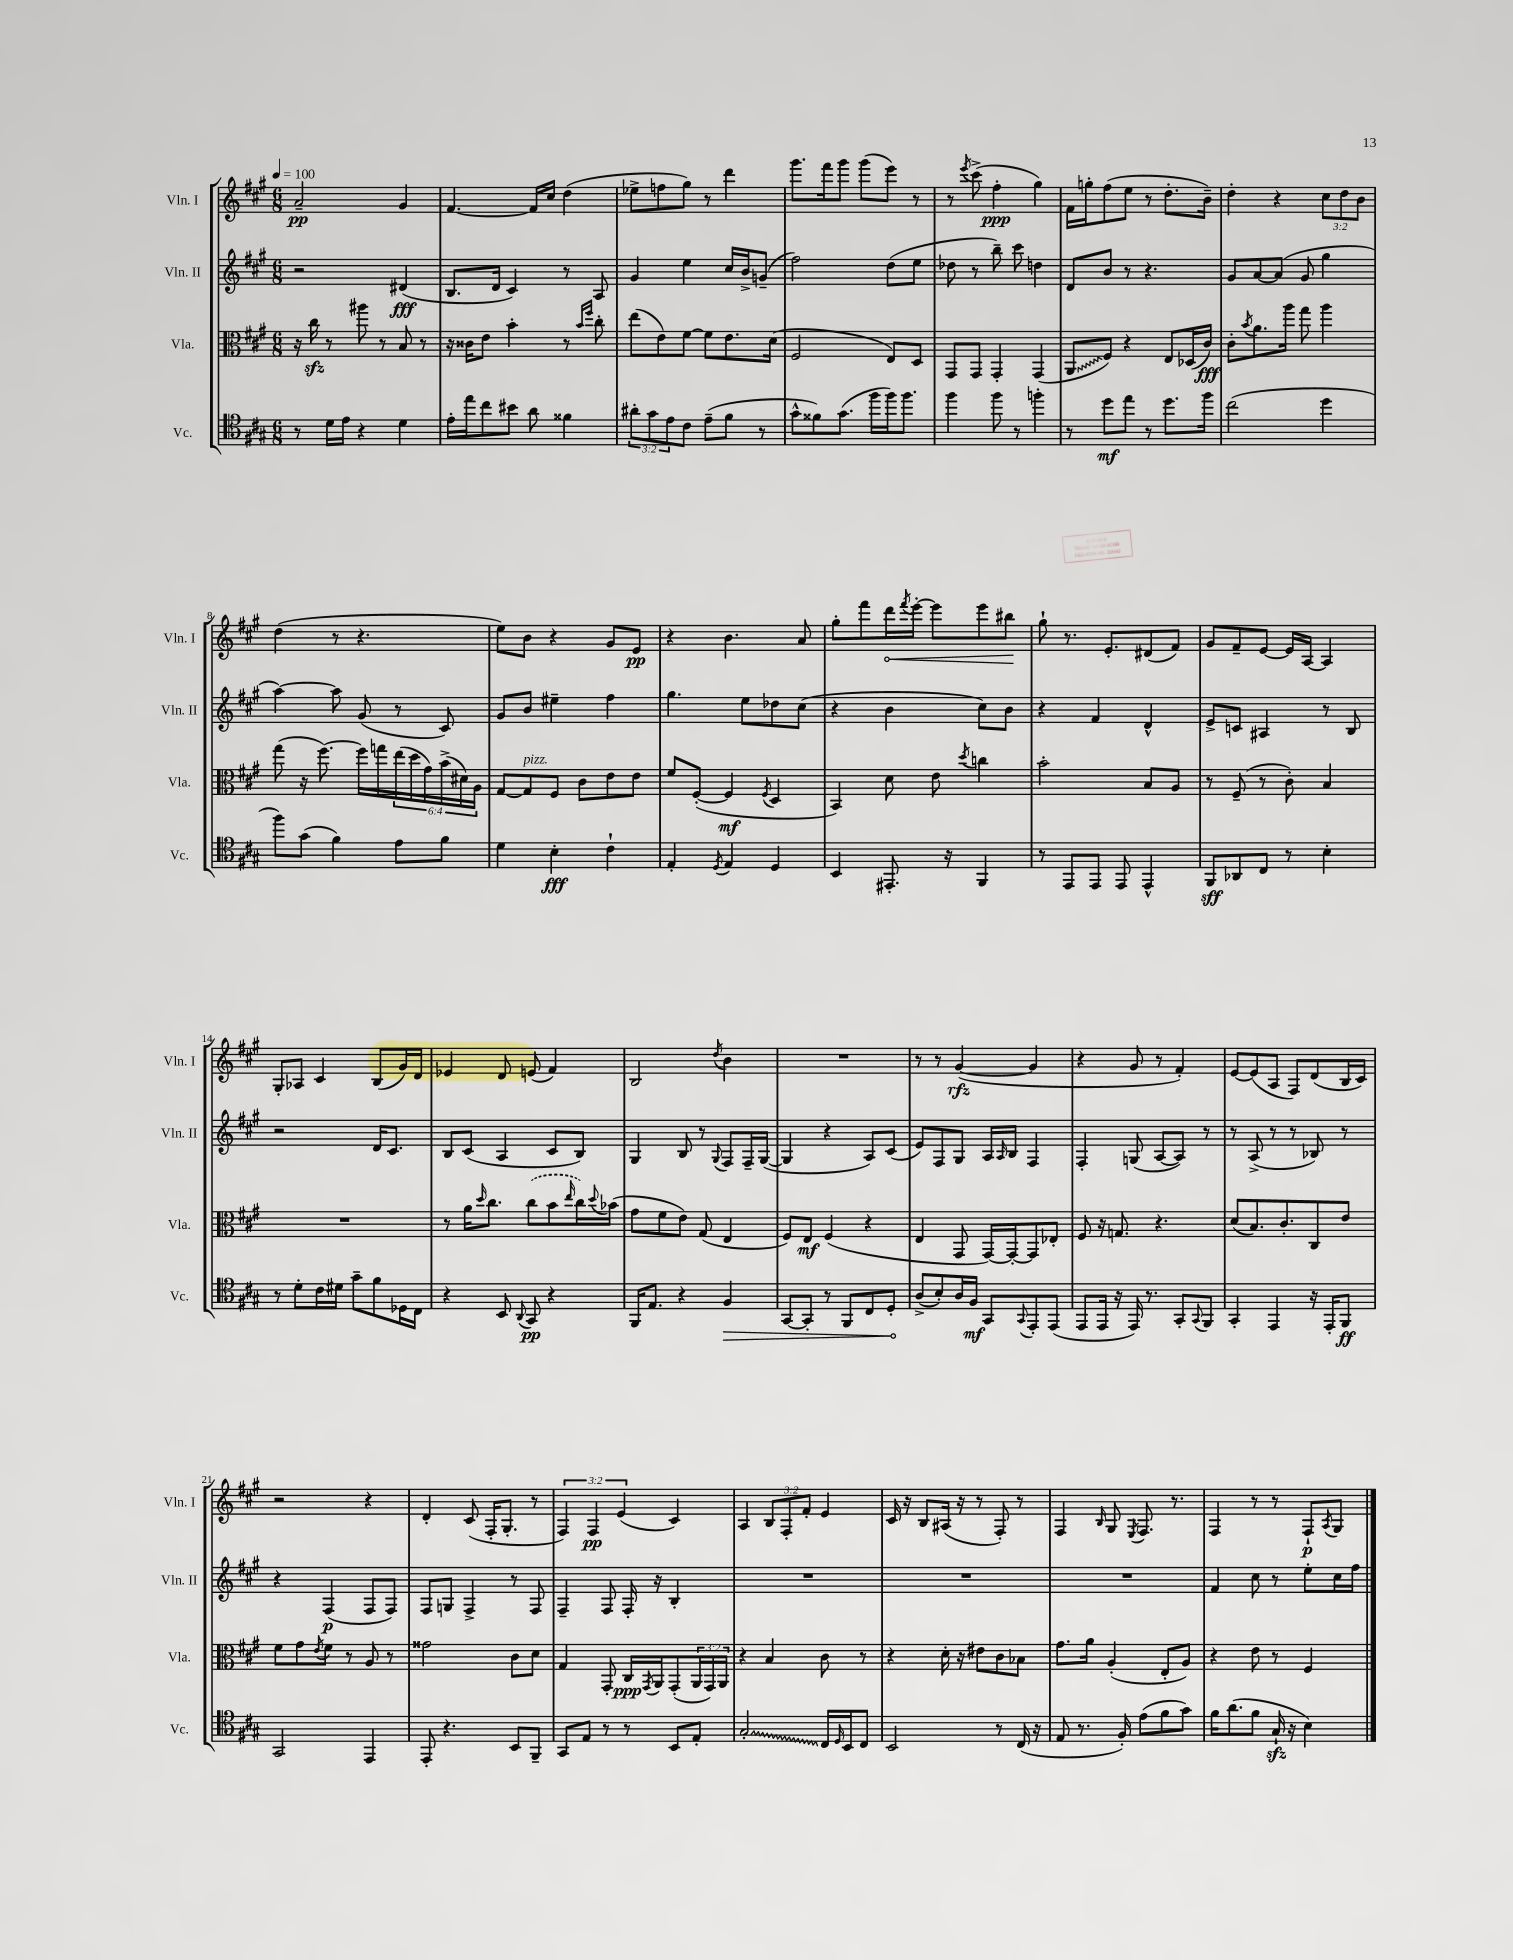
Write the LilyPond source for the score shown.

<<
\new StaffGroup <<
\new Staff = "s0" \with { instrumentName = "Vln. I" shortInstrumentName = "Vln. I" } {
    \clef treble \key a \major \numericTimeSignature \time 6/8 \override Staff.TupletNumber.text = #tuplet-number::calc-fraction-text \tempo 4 = 100
    a'2--\pp gis'4 |
    fis'4.~ fis'16 cis''16 d''4( |
    ees''8-> f''8 gis''8) r8 d'''4 |
    gis'''8. fis'''16 gis'''8 gis'''8( e'''8) r8 |
    r8 \acciaccatura { e'''8 } cis'''8->( fis''4-.\ppp gis''4) |
    fis'16 g''16-. fis''8( e''8 r8 d''8.-. b'16--) |
    d''4-. r4 \tuplet 3/2 { cis''8 d''8 b'8 } |
    d''4( r8 r4. |
    e''8) b'8 r4 gis'8 e'8\pp |
    r4 b'4. a'8 |
    gis''8-. fis'''8 \once \override Hairpin.circled-tip = ##t d'''16\< \acciaccatura { fis'''8 } e'''16~-. e'''8 e'''8 bis''8\! |
    gis''8-! r8. e'8.-. dis'8( fis'8) |
    gis'8 fis'8-- e'8~ e'16 a16~ a4 |
    gis8-. aes8 cis'4 b8( gis'16) d'16 |
    ees'4 d'8 e'8( fis'4) |
    b2 \acciaccatura { d''8 } b'4 |
    R2. |
    r8 r8 gis'4~\rfz( gis'4 |
    r4 gis'8 r8 fis'4-.) |
    e'8~ e'8( a8 fis8) d'8( b16 cis'16) |
    r2 r4 |
    d'4-. cis'8( fis16-. gis8.-. r8 |
    \tuplet 3/2 { fis4) fis4\pp e'4( } cis'4) |
    a4 \tuplet 3/2 { b8 fis8-. fis'8-. } e'4 |
    cis'16 r16 b8 ais16( r16 r8 fis8-.) r8 |
    fis4 \grace { b16 } gis8 \acciaccatura { e8 } fis8. r8. |
    fis4 r8 r8 fis8-!\p \acciaccatura { a8 } gis8 \bar "|." |
}
\new Staff = "s1" \with { instrumentName = "Vln. II" shortInstrumentName = "Vln. II" } {
    \clef treble \key a \major \numericTimeSignature \time 6/8
    r2 dis'4\fff( |
    b8. d'16 cis'4) r8 a8 |
    gis'4 e''4 cis''16 b'16-> g'8--( |
    fis''2) d''8( e''8 |
    des''8 r8 b''8--) cis'''8 d''4 |
    d'8 b'8 r8 r4. |
    gis'8 a'8~ a'8( gis'8 gis''4 |
    a''4~) a''8 gis'8( r8 cis'8) |
    gis'8 b'8 eis''4-- fis''4 |
    gis''4. e''8 des''8 cis''8( |
    r4 b'4 cis''8) b'8 |
    r4 fis'4 d'4-^ |
    e'8-> c'8 ais4 r8 b8 |
    r2 d'16 cis'8. |
    b8 cis'8( a4 cis'8 b8) |
    gis4 b8 r8 \appoggiatura { gis8 } fis8 fis16-- gis16~( |
    gis4 r4 a8) cis'8( |
    e'8) fis8 gis8 a16 \grace { a16 } b16 fis4 |
    fis4-. g8( a8~ a8) r8 |
    r8 a8->( r8 r8 bes8) r8 |
    r4 fis4\p( fis8 fis8) |
    fis8 g8 fis4-> r8 fis8 |
    fis4-- fis8 fis16-. r16 b4-. |
    R2. |
    R2. |
    R2. |
    fis'4 cis''8 r8 e''8-. cis''16 fis''16 \bar "|." |
}
\new Staff = "s2" \with { instrumentName = "Vla." shortInstrumentName = "Vla." } {
    \clef alto \key a \major \numericTimeSignature \time 6/8 \override Staff.TupletNumber.text = #tuplet-number::calc-fraction-text
    r16 cis''16\sfz r8 ais''8 r8 b8 r8 |
    r16 cisis'16 e'8 b'4-. r8 \grace { b'16 fis''16 } cis''8-. |
    e''8( e'8) fis'8~ fis'8 e'8. d'16( |
    fis2 e8) d8 |
    gis,8 gis,8 gis,4-. gis,4( |
    \once \override Glissando.style = #'zigzag a,8\glissando fis8) r4 e8 des16( cis'16\fff) |
    cis'8-. \acciaccatura { b'8 } a'8. a''16 gis''8 a''4 |
    gis''8( r16 fis''8.~) fis''16 g''16 \tuplet 6/4 { e''16( d''16 gis'16) b'16->( dis'16) a16 } |
    gis8~ gis8^\markup { \italic "pizz." } fis8 cis'8 e'8 e'8 |
    fis'8 fis8~-.( fis4\mf \acciaccatura { fis8 } d4 |
    b,4) d'8 e'8 \acciaccatura { d''8 } c''4 |
    b'2-. b8 a8 |
    r8 fis8--( r8 cis'8-.) b4 |
    R2. |
    r8 a'16 \grace { d''16 } cis''8. \once \slurDashed cis''8( b'8 \grace { e''16 } cis''16) \appoggiatura { d''8 } bes'16( |
    gis'8 fis'8 e'8) gis8( e4 |
    fis8) e8\mf fis4( r4 |
    e4 gis,8 gis,16~) gis,16~-. gis,8 ees8-. |
    fis8 r16 g8. r4. |
    d'8( b8.) cis'8.-. cis8 e'8 |
    fis'8 gis'8 \acciaccatura { e'8 } fis'8 r8 a8 r8 |
    gisis'2 cis'8 d'8 |
    gis4 gis,8-. cis16\ppp \acciaccatura { gis,8 } a,16 gis,8-.( \tuplet 3/2 { a,16 gis,16) a,16 } |
    r4 b4 cis'8 r8 |
    r4 d'16-. r16 eis'8 cis'8 bes8 |
    gis'8. a'16 a4-.( e8-. a8) |
    r4 e'8 r8 fis4 \bar "|." |
}
\new Staff = "s3" \with { instrumentName = "Vc." shortInstrumentName = "Vc." } {
    \clef tenor \key a \major \numericTimeSignature \time 6/8 \override Staff.TupletNumber.text = #tuplet-number::calc-fraction-text
    r8 d'16 e'16 r4 d'4 |
    e'16-. e''16 cis''8 bis'8 a'8 fisis'4 |
    \tuplet 3/2 { ais'8-. gis'8 e'8 } cis'8 e'8--( fis'8 r8 |
    gis'8-^ fisis'8) gis'8.( fis''16 fis''16) fis''8. |
    fis''4 fis''8 r8 f''4-. |
    r8 d''8\mf e''8 r8 d''8. fis''16 |
    cis''2( d''4 |
    fis''8) gis'8( fis'4) e'8 fis'8 |
    d'4 b4-.\fff cis'4-! |
    e4-. \acciaccatura { d8 } e4 d4 |
    b,4 eis,8.-. r16 fis,4 |
    r8 e,8 e,8 e,8 e,4-^ |
    fis,8\sff aes,8 cis8 r8 b4-. |
    r8 d'8-. cis'16 dis'16 gis'8-- fis'8 des16 cis16 |
    r4 b,8 \appoggiatura { a,8 } gis,8\pp r4 |
    fis,16 e8. r4 \once \override Hairpin.circled-tip = ##t fis4\> |
    gis,8~ gis,8-. r8 fis,8 cis8 d8-.\! |
    a8->( b8-.) a16 fis16\mf gis,8 \appoggiatura { gis,8 } e,8-. e,8( |
    e,8 e,16 r16 e,16) r8. gis,8-. \appoggiatura { gis,8 } fis,8 |
    gis,4-. e,4 r16 e,16-. fis,8\ff |
    gis,2 e,4 |
    e,8-. r4. b,8 fis,8-- |
    gis,8 e8 r8 r8 b,8 e8-. |
    \once \override Glissando.style = #'zigzag gis2-.\glissando cis16 \grace { d16 } b,16 cis8 |
    b,2 r8 cis16( r16 |
    e8 r8. fis16-.) e'8( fis'8 gis'8) |
    fis'16 a'8.( fis'8 gis16-!\sfz r16 b4) \bar "|." |
}
>>
>>
